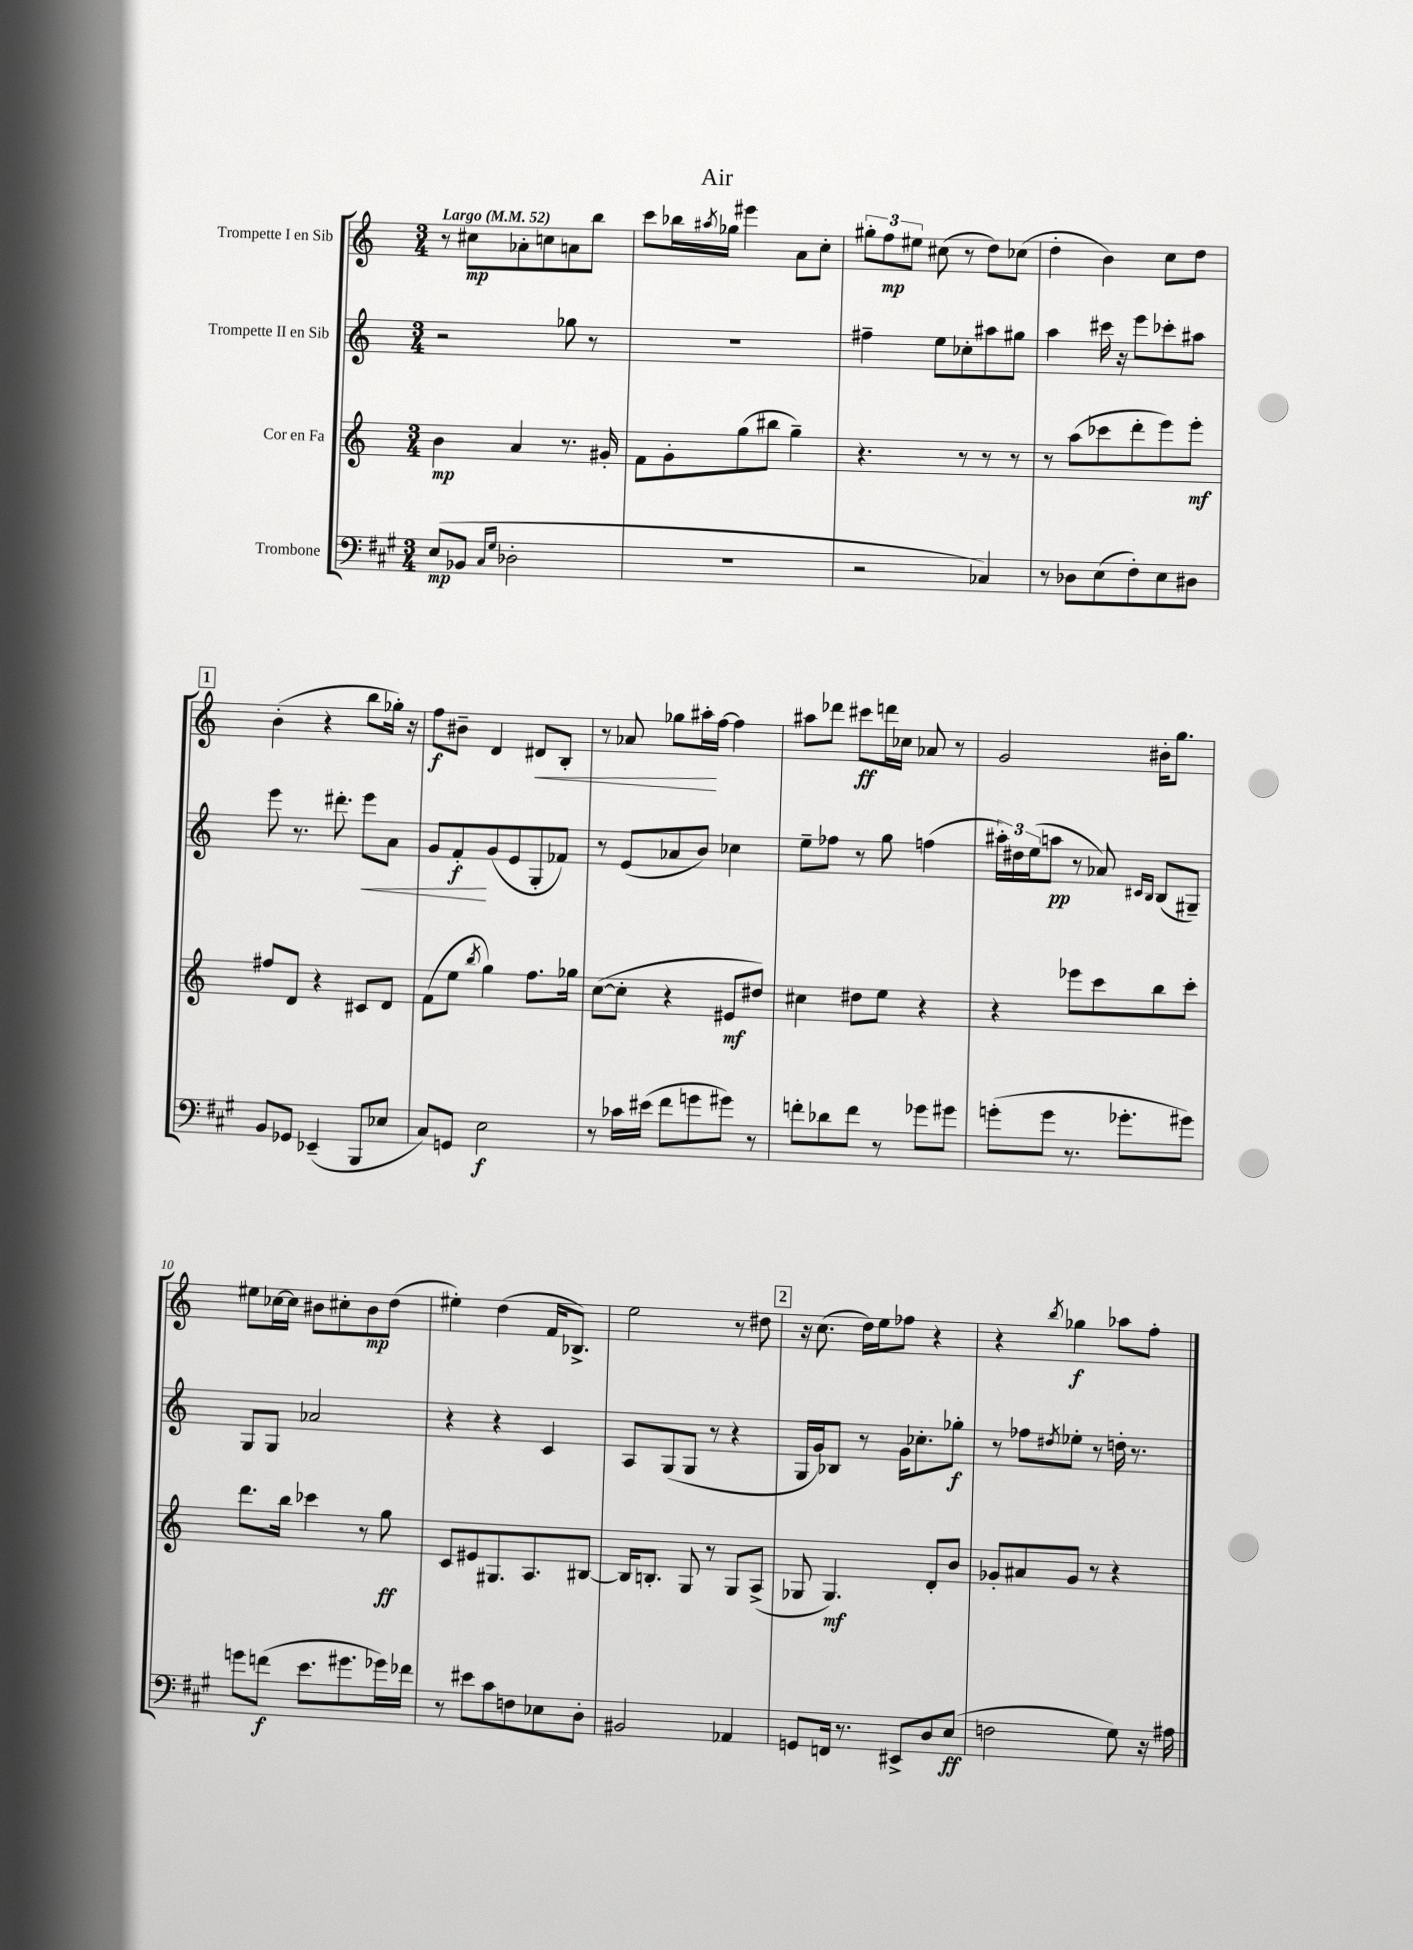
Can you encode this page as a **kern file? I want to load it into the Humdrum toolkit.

**kern	**dynam	**kern	**dynam	**kern	**dynam	**kern	**dynam
*part4	*part4	*part3	*part3	*part2	*part2	*part1	*part1
*staff4	*staff4	*staff3	*staff3	*staff2	*staff2	*staff1	*staff1
*I"Trombone	*	*I"Cor en Fa	*	*I"Trompette II en Sib	*	*I"Trompette I en Sib	*
*clefF4	*	*clefG2	*	*clefG2	*	*clefG2	*
*k[f#c#g#]	*	*k[]	*	*k[]	*	*k[]	*
*M3/4	*	*M3/4	*	*M3/4	*	*M3/4	*
*MM52	*	*MM52	*	*MM52	*	*MM52	*
=1	=1	=1	=1	=1	=1	=1	=1
!	!	!	!	!	!	!LO:TX:a:B:t=Largo	!
(8E/L	mp	4b\	mp	2r	.	8r	.
8BB-X/J	.	.	.	.	.	8cc#X\L	mp
16qqC#/LL	.	.	.	.	.	.	.
16qqG#/JJ	.	.	.	.	.	.	.
2D-X'\	.	4a/	.	.	.	8a-X'\	.
.	.	.	.	.	.	8ccn\	.
.	.	8.r	.	8gg-X\	.	8an\	.
.	.	.	.	8r	.	8bb\J	.
.	.	16g#X'/	.	.	.	.	.
=2	=2	=2	=2	=2	=2	=2	=2
2.r	.	8f\L	.	2.r	.	8ccc\L	.
.	.	8g'\	.	.	.	16bb-X\L	.
.	.	.	.	.	.	8qaa#X/	.
.	.	.	.	.	.	16gg-X\JJ	.
.	.	(8gg\	.	.	.	4eee#X\	.
.	.	8bb#X\J	.	.	.	.	.
.	.	4gg~\)	.	.	.	8a\L	.
.	.	.	.	.	.	8cc'\J	.
=3	=3	=3	=3	=3	=3	=3	=3
2r	.	4.r	.	4ff#X~\	.	12gg#X'\L	.
.	.	.	.	.	.	12ff\	mp
.	.	.	.	.	.	12ee#X\J	.
.	.	.	.	8ee\L	.	(8cc#X\	.
.	.	8r	.	8cc-X'\	.	8r	.
4C-X/)	.	8r	.	8aa#X\	.	8dd\L)	.
.	.	8r	.	8gg#X\J	.	(8cc-X\J	.
=4	=4	=4	=4	=4	=4	=4	=4
8r	.	8r	.	4aa\	.	4dd'\	.
8D-X\L	.	(8aa\L	.	.	.	.	.
(8E\	.	8ccc-X\	.	16ccc#X\	.	4b\)	.
.	.	.	.	16r	.	.	.
8F#'\)	.	8ddd'\	.	8eee\L	.	.	.
8E\	.	8eee\)	.	8ccc-X'\	.	8cc\L	.
8D#X\J	.	8eee'\J	mf	8aa#X\J	.	8dd\J	.
!!LO:LB:g=z
!!LO:REH:place=s1:t=1
=5	=5	=5	=5	=5	=5	=5	=5
8BB/L	.	8ff#X/L	.	8eee\	.	(4b'\	.
8GG-X/J	.	8d/J	.	8.r	.	.	.
(4EE-X~/	.	4r	.	.	.	4r	.
.	.	.	.	8.ddd#X'\	.	.	.
!	!	!	!	!	!LO:HP:b	!	!
8BBB/L	.	8c#X/L	.	8eee\L	<	8bb\L	.
8E-X/J	.	8d/J	.	8a\J	.	16gg-X'\Jk)	.
.	.	.	.	.	.	16r	.
=6	=6	=6	=6	=6	=6	=6	=6
8C#/L)	.	(8f\L	.	8g/L	.	8ff\L	f
8GGn/J	.	8ee\J	.	8f'/	f	8b#X~\J	.
.	.	8qbb/	.	.	.	.	.
2E\	f	4gg\)	.	(8g/	[	4d/	.
.	.	.	.	8e/	.	.	.
!	!	!	!	!	!	!	!LO:HP:b
.	.	8.ff\L	.	8G'/	.	8d#X/L	<
.	.	.	.	8f-X/J)	.	8B'/J	.
.	.	16gg-X\Jk	.	.	.	.	.
=7	=7	=7	=7	=7	=7	=7	=7
8r	.	([8cc\L	.	8r	.	8r	.
16c-X\LL	.	8cc'\J]	.	(8e/L	.	8a-X/	.
(16e#X\JJ	.	.	.	.	.	.	.
8f#\L	.	4r	.	8a-X/	.	8gg-X\L	.
8gn\	.	.	.	8b/J)	.	16aa#X'\L	.
.	.	.	.	.	.	[16ff\JJ	[
8g#X\J)	.	8e#X/L	mf	4cc-X\	.	4ff\]	.
8r	.	8dd#X/J)	.	.	.	.	.
=8	=8	=8	=8	=8	=8	=8	=8
8fn'\L	.	4cc#X\	.	8ee~\L	.	8aa#X\L	.
8d-X\	.	.	.	8ff-X\J	.	8ddd-X\J	.
8f\J	.	8dd#X\L	.	8r	.	8ccc#X\L	ff
8r	.	8ee\J	.	8gg\	.	16dddn\L	.
.	.	.	.	.	.	16cc-X\JJ	.
8g-X\L	.	4r	.	(4ffn\	.	8a-X/	.
8g#X\J	.	.	.	.	.	8r	.
=9	=9	=9	=9	=9	=9	=9	=9
(8gn'\L	.	4r	.	24aa#X'\LL)	.	2g/	.
.	.	.	.	24dd#X\	.	.	.
.	.	.	.	(24ee\J	.	.	.
8g\J	.	.	.	8aan\J	pp	.	.
8.r	.	8eee-X\L	.	8r	.	.	.
.	.	8ccc\	.	8a-X/)	.	.	.
8.g-X'\L	.	.	.	.	.	.	.
.	.	.	.	16qqc#X/LL	.	.	.
.	.	.	.	16qqB/JJ	.	.	.
.	.	8bb\	.	(8B/L	.	16b#X'\KL	.
.	.	.	.	.	.	8.gg\J	.
8g#X\J)	.	8ccc'\J	.	8G#X~/J)	.	.	.
!!LO:LB:g=z
=10	=10	=10	=10	=10	=10	=10	=10
8gn\L	.	8.ddd\L	.	8G/L	.	8ee#X\L	.
(8fn\J	f	.	.	8G/J	.	[16cc-X\L	.
.	.	16bb\Jk	.	.	.	16cc-\JJ]	.
8.e\L	.	4ccc-X\	.	2a-X/	.	8b#X\L	.
.	.	.	.	.	.	8cc#X'\	.
8.g#X\	.	.	.	.	.	.	.
.	.	8r	.	.	.	8b#\	mp
16g-X\L)	.	8gg\	ff	.	.	(8dd\J	.
16f-X\JJ	.	.	.	.	.	.	.
=11	=11	=11	=11	=11	=11	=11	=11
8r	.	8c/L	.	4r	.	4ee#X'\)	.
8e#X\L	.	8e#X/	.	.	.	.	.
8c#\	.	8.G#X/	.	4r	.	(4dd\	.
8Fn\	.	.	.	.	.	.	.
.	.	8.A/	.	.	.	.	.
8E-X\	.	.	.	4c/	.	16f/KL	.
.	.	.	.	.	.	8.B-X^/J)	.
8D'\J	.	[8B#X/J	.	.	.	.	.
=12	=12	=12	=12	=12	=12	=12	=12
2BB#X/	.	16B#/KL]	.	8A/L	.	2ee\	.
.	.	8.Bn'/J	.	.	.	.	.
.	.	.	.	(8G/	.	.	.
.	.	8G/	.	8G/J	.	.	.
.	.	8r	.	8r	.	.	.
4AA-X/	.	8G/L	.	4r	.	8r	.
.	.	(8A^/J	.	.	.	8dd#X\	.
!!LO:REH:place=s1:t=2
=13	=13	=13	=13	=13	=13	=13	=13
8GGn/L	.	8G-X/	.	16G/LL	.	16r	.
.	.	.	.	16g/J)	.	(8.cc\	.
16FFn/Jk	.	4.G-/)	mf	8B-X/J	.	.	.
8.r	.	.	.	.	.	.	.
.	.	.	.	8r	.	16dd\LL)	.
.	.	.	.	.	.	16ee\J	.
8EE#X^/L	.	.	.	16g\KL	.	8ff-X\J	.
.	.	.	.	8.cc-X'\	.	.	.
8D/	.	8d'/L	.	.	.	4r	.
(8E/J	ff	8b/J	.	8gg-X'\J	f	.	.
=14	=14	=14	=14	=14	=14	=14	=14
2Fn\	.	8g-X'/L	.	8r	.	4r	.
.	.	8a#X/	.	8ff-X\L	.	.	.
.	.	.	.	8qdd#X/	.	8qbb/	.
.	.	8g-/J	.	8ee-X'\J	.	4gg-X\	f
.	.	8r	.	8r	.	.	.
8G#\)	.	4r	.	16ddn'\	.	8aa-X\L	.
.	.	.	.	8.r	.	.	.
16r	.	.	.	.	.	8ff'\J	.
16A#X\	.	.	.	.	.	.	.
==	==	==	==	==	==	==	==
*-	*-	*-	*-	*-	*-	*-	*-
